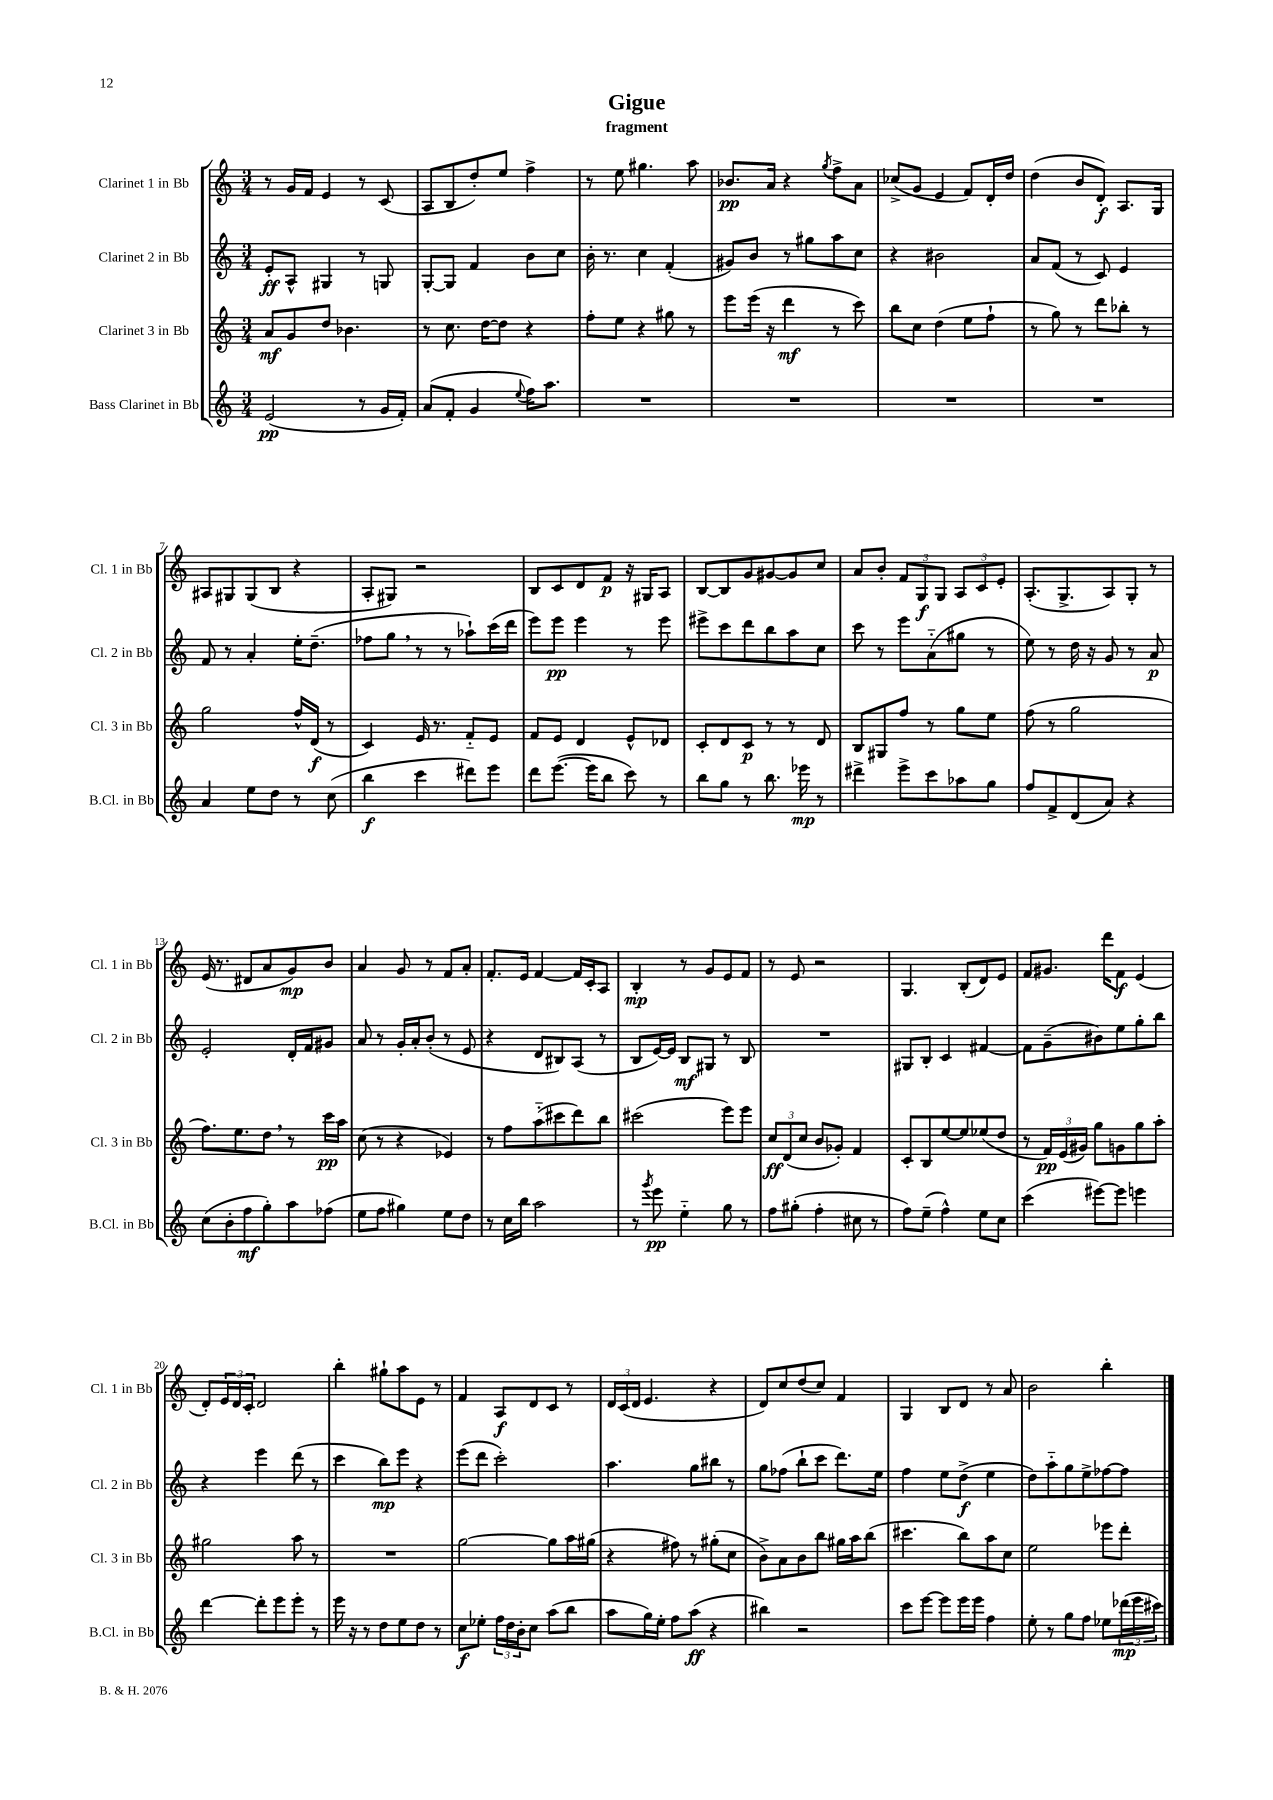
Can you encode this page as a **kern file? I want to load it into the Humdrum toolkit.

**kern	**kern	**kern	**kern
*staff4	*staff3	*staff2	*staff1
*clefG2	*clefG2	*clefG2	*clefG2
*k[]	*k[]	*k[]	*k[]
*M3/4	*M3/4	*M3/4	*M3/4
(2e	8a	8e'	8r
.	8g	8A^^	16g
.	.	.	16f
.	8dd	4G#	4e
.	4.b-	.	.
8r	.	8r	8r
16g	.	8G	(8c
16f')	.	.	.
=	=	=	=
(8a	8r	[8G'	8A
8f'	8.cc	8G]	8B
4g	.	4f	8dd')
.	[16dd	.	.
.	8dd]	.	8ee
8qqee	.	.	.
16ff)	4r	8b	4ff^
8.aa	.	.	.
.	.	8cc	.
=	=	=	=
2.r	8ff'	16b'	8r
.	.	8.r	.
.	8ee	.	8ee
.	4r	4cc	4.gg#
.	8gg#	(4f'	.
.	8r	.	8aa
=	=	=	=
2.r	8eee	8g#)	8.b-
.	(16eee	8b	.
.	16r	.	16a
.	4ddd	8r	4r
.	.	8gg#	.
.	.	.	8qgg
.	8r	8aa	8ff^
.	8ccc)	8cc	8a
=	=	=	=
2.r	8bb	4r	(8cc-^
.	8cc	.	8g
.	(4dd	2b#	4e
.	8ee	.	8f)
.	8ff`	.	16d'
.	.	.	16dd
=	=	=	=
2.r	8r	8a	(4dd
.	8gg)	(8f	.
.	8r	8r	8b
.	8ddd	8c)	8d')
.	8bb-'	4e	8.A
.	8r	.	.
.	.	.	16G
=	=	=	=
4a	2gg	8f	8A#
.	.	8r	8G#
8ee	.	4a'	(8G#
8dd	.	.	8B
8r	16ff^^	16ee'	4r
.	(16d	(8.dd~	.
(8cc	8r	.	.
=	=	=	=
4bb	4c)	8ff-	8A'
.	.	8gg	8G#)
4ccc	16e	8r	2r
.	8.r	.	.
.	.	8r	.
8ddd#)	8f'~	8aa-`)	.
8eee	8e	(16ccc	.
.	.	16ddd	.
=	=	=	=
8ddd	8f	8eee)	8B
([8.eee	8e	8eee	8c
.	4d	4eee	8d
16eee]	.	.	.
8bb	.	.	8f
8ccc)	8e^^	8r	16r
.	.	.	16G#
8r	8d-	8eee	8A
=	=	=	=
8bb	8c'	8eee#^	[8B
8gg	8d	8ccc	8B]
8r	8c	8ddd	8g
8.bb	8r	8bb	[8g#
.	8r	8aa	8g#]
16eee-	.	.	.
8r	8d	8cc	8cc
=	=	=	=
4ddd#^	8B	8ccc	8a
.	8G#	8r	8b'
8eee^	8ff	8eee	12f
.	.	.	12G
8ccc	8r	(8a'~	.
.	.	.	12G
8aa-	8gg	8gg#	12A
.	.	.	12c
8gg	8ee	8r	.
.	.	.	12e'
=	=	=	=
8ff	(8ff	8ee)	(8.A'
8f^	8r	8r	.
.	.	.	8.G^
(8d	2gg	16dd	.
.	.	16r	.
8a)	.	8g	8A)
4r	.	8r	8G'
.	.	8a	8r
=	=	=	=
(8cc	8.ff)	2e'	(16e
.	.	.	8.r
8b'	.	.	.
.	8.ee	.	.
8ff	.	.	8d#
8gg')	8dd	.	8a
8aa	8r	16d'	8g)
.	.	16f	.
(8ff-	16ccc	8g#	8b
.	16aa	.	.
=	=	=	=
8ee	(8cc	8a	4a
8ff	8r	8r	.
4gg#)	4r	16g'	8g
.	.	16a'	.
.	.	(8b'	8r
8ee	4e-)	8r	8f
8dd	.	8e	8a'
=	=	=	=
8r	8r	4r	8.f'
16cc	8ff	.	.
16bb	.	.	16e
2aa	(8aa'~	8d	[4f
.	8ccc#	8B#)	.
.	8ddd)	(8A	16f]
.	.	.	16c'
.	8bb	8r	8A
=	=	=	=
8r	(2ccc#	8B	4B'
8qggg	.	.	.
8eee	.	[16e)	.
.	.	16e]	.
4ee'~	.	8B	8r
.	.	8G#	8g
8gg	8eee)	8r	8e
8r	8eee	8B	8f
=	=	=	=
8ff	12cc	2.r	8r
.	(12d	.	.
(8gg#'	.	.	8e
.	12cc	.	.
4ff'	8b	.	2r
.	8g-')	.	.
8cc#	4f	.	.
8r	.	.	.
=	=	=	=
8ff)	8c'	8G#	4.G
(8ee~	8B	8B'	.
4ff^^)	[8ee	4c	.
.	8ee]	.	(8B'
8ee	(8ee-	[4f#	8d)
8cc	8dd	.	8e
=	=	=	=
(4ccc	8r	8f#]	8f
.	24f)	(8g~	8.g#
.	(24e	.	.
.	24g#)	.	.
[8eee#)	8gg	8b#)	.
.	.	.	16ddd
8eee#]	8g	8ee	8f
4eee	8gg	8gg'	(4e
.	8aa'	8bb	.
=	=	=	=
[4ddd	2gg#	4r	8d')
.	.	.	24e
.	.	.	24d
.	.	.	24c'
8ddd']	.	4eee	2d
8eee	.	.	.
8eee'	8aa	(8ddd	.
8r	8r	8r	.
=	=	=	=
16eee	2.r	4ccc	4bb'
16r	.	.	.
8r	.	.	.
8dd	.	8bb)	8gg#`
8ee	.	8eee	8aa
8dd	.	4r	8e
8r	.	.	8r
=	=	=	=
8cc	[2gg	(8eee	4f
8ee-'	.	8ddd	.
24ff	.	2ccc')	8A
24dd	.	.	.
24b'	.	.	.
8cc	.	.	8d
(8aa	8gg]	.	8c
8bb	16aa	.	8r
.	(16gg#	.	.
=	=	=	=
8aa	4r	4.aa	24d
.	.	.	(24c
.	.	.	24d
16gg)	.	.	4.e
16ee'	.	.	.
8ff	8ff#)	.	.
(8aa	8r	8gg	.
4r	(8gg#'	8bb#	4r
.	8cc	8r	.
=	=	=	=
4bb#)	8b^)	8gg	8d)
.	8a	(8ff-	8cc
2r	8b	8bb`	(8dd
.	8bb	8ccc	8cc)
.	16gg#	8.ddd)	4f
.	16aa	.	.
.	(8bb	.	.
.	.	16ee	.
=	=	=	=
8ccc	4.ccc#	4ff	4G
[8eee	.	.	.
8eee]	.	8ee	8B
16eee	8bb)	(8dd^	8d
16eee	.	.	.
4ff	8aa	4ee	8r
.	8cc	.	8a
=	=	=	=
8ee'	2ee	8dd)	2b
8r	.	8aa'~	.
8gg	.	8gg	.
8ff	.	8ee^	.
8ee-	8eee-	[8ff-	4bb'
(24ddd-	8ddd'	8ff-]	.
24eee	.	.	.
24ccc#)	.	.	.
==	==	==	==
*-	*-	*-	*-
